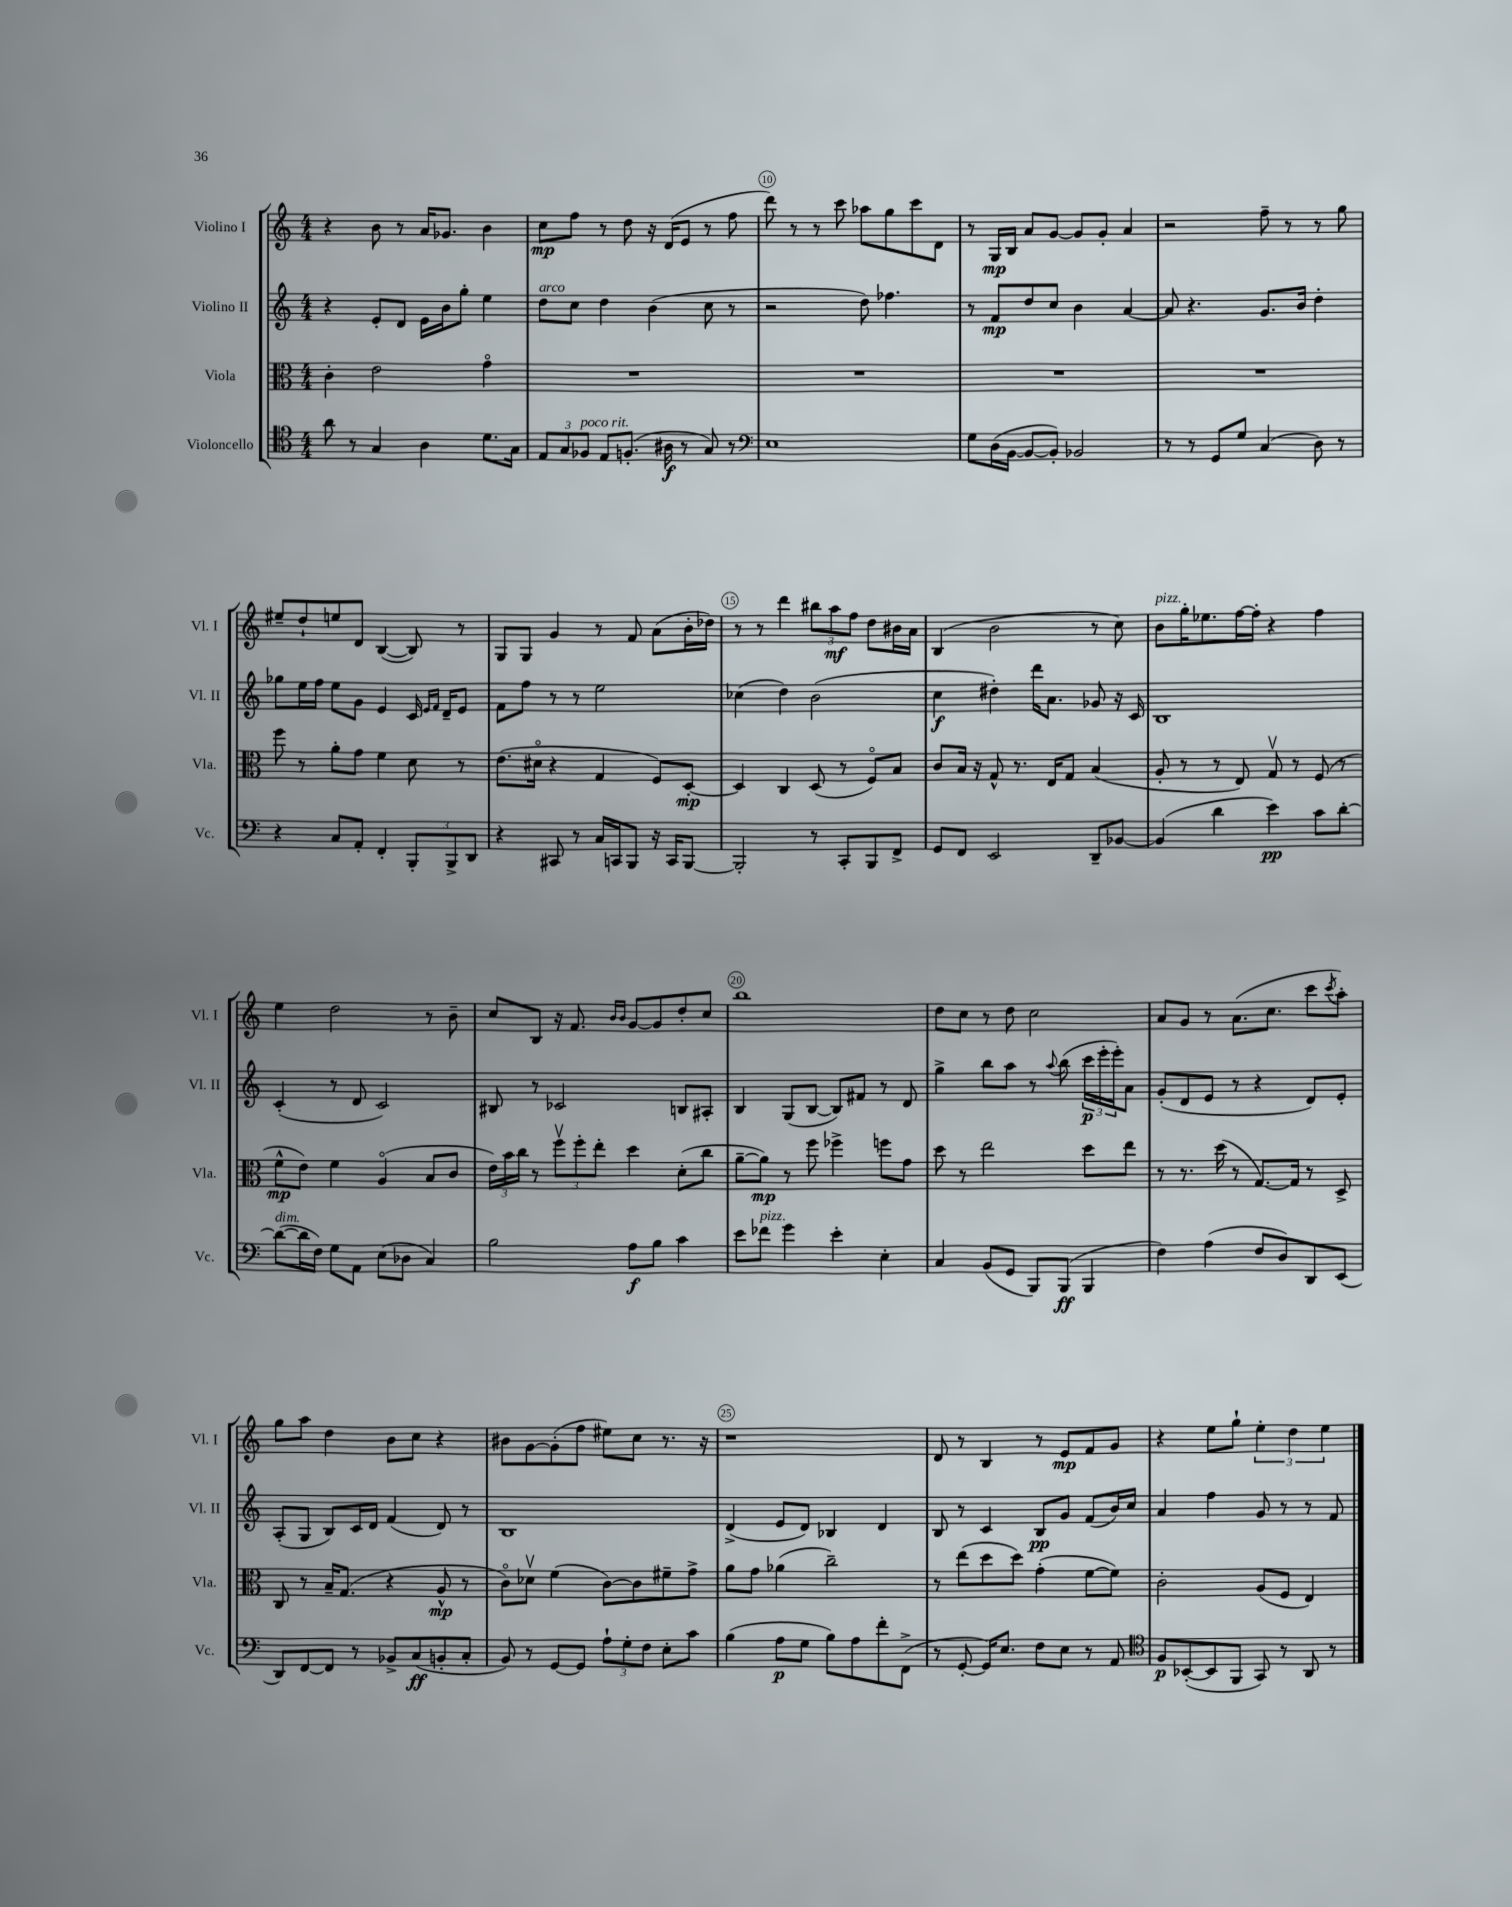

**kern	**dynam	**kern	**dynam	**kern	**dynam	**kern	**dynam
*part4	*part4	*part3	*part3	*part2	*part2	*part1	*part1
*staff4	*staff4	*staff3	*staff3	*staff2	*staff2	*staff1	*staff1
*I"Violoncello	*	*I"Viola	*	*I"Violino II	*	*I"Violino I	*
*I'Vc.	*	*I'Vla.	*	*I'Vl. II	*	*I'Vl. I	*
*clefC4	*	*clefC3	*	*clefG2	*	*clefG2	*
*k[]	*	*k[]	*	*k[]	*	*k[]	*
*M4/4	*	*M4/4	*	*M4/4	*	*M4/4	*
=8	=8	=8	=8	=8	=8	=8	=8
8a\	.	4c'\	.	4r	.	4r	.
8r	.	.	.	.	.	.	.
4G/	.	2e\	.	8e'/L	.	8b\	.
.	.	.	.	8d/J	.	8r	.
4A\	.	.	.	16e\LL	.	16a/KL	.
.	.	.	.	16b\J	.	8.g-X/J	.
.	.	.	.	8gg'\J	.	.	.
8.d\L	.	4g\	.	4ee\	.	4b\	.
16G\Jk	.	.	.	.	.	.	.
=9	=9	=9	=9	=9	=9	=9	=9
!	!	!	!	!LO:TX:a:i:t=arco	!	!	!
12E/L	.	1r	.	8dd\L	.	8cc\L	mp
12G/	.	.	.	.	.	.	.
.	.	.	.	8cc\J	.	8ff\J	.
!LO:TX:a:i:t=poco rit.	!	!	!	!	!	!	!
12F-X/J	.	.	.	.	.	.	.
8E/L	.	.	.	4dd\	.	8r	.
(8.Fn'/J	.	.	.	.	.	8dd\	.
.	.	.	.	(4b\	.	16r	.
16A#X\	f	.	.	.	.	(16d/KL	.
8r	.	.	.	.	.	8e/J	.
8G/)	.	.	.	8cc\	.	8r	.
8r	.	.	.	8r	.	8ff\	.
=10	=10	=10	=10	=10	=10	=10	=10
*clefF4	*	*	*	*	*	*	*
1E	.	1r	.	2r	.	8ddd\)	.
.	.	.	.	.	.	8r	.
.	.	.	.	.	.	8r	.
.	.	.	.	.	.	8ccc\	.
.	.	.	.	8dd\)	.	8aa-X\L	.
.	.	.	.	4.ff-X\	.	8gg\	.
.	.	.	.	.	.	8ccc\	.
.	.	.	.	.	.	8d\J	.
=11	=11	=11	=11	=11	=11	=11	=11
8G\L	.	1r	.	8r	.	8r	.
(16D\L	.	.	.	8f/L	mp	16G/LL	mp
[16BB\JJ	.	.	.	.	.	16B/JJ	.
8BB/L_	.	.	.	8dd/	.	8a/L	.
8BB'/J])	.	.	.	8cc/J	.	[8g/J	.
2BB-X/	.	.	.	4b\	.	8g/L]	.
.	.	.	.	.	.	8g'/J	.
.	.	.	.	[4a/	.	4a/	.
=12	=12	=12	=12	=12	=12	=12	=12
8r	.	1r	.	8a/]	.	2r	.
8r	.	.	.	4.r	.	.	.
8GG/L	.	.	.	.	.	.	.
8G/J	.	.	.	.	.	.	.
(4C/	.	.	.	8.g/L	.	8ff~\	.
.	.	.	.	.	.	8r	.
.	.	.	.	16b/Jk	.	.	.
8D\)	.	.	.	4dd'\	.	8r	.
8r	.	.	.	.	.	8gg\	.
!!LO:LB:g=z
=13	=13	=13	=13	=13	=13	=13	=13
4r	.	8ff\	.	8gg-X\L	.	8ee#X~/L	.
.	.	8r	.	16ee\L	.	8dd`/	.
.	.	.	.	16ff\JJ	.	.	.
8C/L	.	8a'\L	.	8ee\L	.	8een/	.
8AA'/J	.	8g\J	.	8g\J	.	8d/J	.
4FF'/	.	4f\	.	4e/	.	([4B/	.
12BBB'/L	.	8d\	.	16c/	.	8B/])	.
.	.	.	.	16qqe/LL	.	.	.
.	.	.	.	16qqf/JJ	.	.	.
.	.	.	.	16d~/KL	.	.	.
12BBB^/	.	.	.	.	.	.	.
.	.	8r	.	8e/J	.	8r	.
12DD/J	.	.	.	.	.	.	.
=14	=14	=14	=14	=14	=14	=14	=14
4r	.	(8.e\L	.	8f\L	.	8G/L	.
.	.	.	.	8ff\J	.	8G/J	.
.	.	16d#X\Jk	.	.	.	.	.
8CC#X/	.	4r	.	8r	.	4g/	.
8r	.	.	.	8r	.	.	.
16C/LL	.	4G/	.	2ee\	.	8r	.
16CCn/J	.	.	.	.	.	.	.
8BBB/J	.	.	.	.	.	8f/	.
16r	.	8F/L)	.	.	.	(8a\L	.
16CC/KL	.	.	.	.	.	.	.
[8BBB/J	.	[8D'/J	mp	.	.	16b'\L	.
.	.	.	.	.	.	16dd-X\JJ)	.
=15	=15	=15	=15	=15	=15	=15	=15
2BBB'/]	.	4D/]	.	(4cc-X\	.	8r	.
.	.	.	.	.	.	8r	.
.	.	4C/	.	4dd\)	.	4ddd\	.
8r	.	(8D/	.	(2b\	.	12bb#X\L	.
.	.	.	.	.	.	12aa\	mf
8CC'/L	.	8r	.	.	.	.	.
.	.	.	.	.	.	12ff\J	.
8BBB/	.	8F/L)	.	.	.	8dd\L	.
8FF^/J	.	8B/J	.	.	.	16b#X\L	.
.	.	.	.	.	.	16a\JJ	.
=16	=16	=16	=16	=16	=16	=16	=16
8GG/L	.	8c/L	.	4cc\	f	(4B/	.
8FF/J	.	16B/Jk	.	.	.	.	.
.	.	16r	.	.	.	.	.
2EE/	.	8G^^/	.	4dd#X'\)	.	2b\	.
.	.	8.r	.	.	.	.	.
.	.	.	.	16ddd\KL	.	.	.
.	.	16E/KL	.	8.a\J	.	.	.
.	.	8G/J	.	.	.	.	.
8DD~/L	.	(4B/	.	8g-X/	.	8r	.
[8BB-X/J	.	.	.	16r	.	8cc\)	.
.	.	.	.	16c/	.	.	.
=17	=17	=17	=17	=17	=17	=17	=17
!	!	!	!	!	!	!LO:TX:a:i:t=pizz.	!
(4BB-/]	.	8A'/	.	1B	.	8b\L	.
.	.	8r	.	.	.	16gg'\K	.
.	.	.	.	.	.	8.ee-X\	.
4d\	.	8r	.	.	.	.	.
.	.	8E/)	.	.	.	[16ff\L	.
.	.	.	.	.	.	16ff'\JJ]	.
4e\)	pp	8Gv/	.	.	.	4r	.
.	.	8r	.	.	.	.	.
8c\L	.	(8F/	.	.	.	4ff\	.
[8d'\J	.	8r	.	.	.	.	.
!!LO:LB:g=z
=18	=18	=18	=18	=18	=18	=18	=18
!LO:TX:a:i:t=dim.	!	!	!	!	!	!	!
(8d\L_	.	8f^^\L	mp	(4c'/	.	4ee\	.
16d\L]	.	8e\J)	.	.	.	.	.
16F\JJ)	.	.	.	.	.	.	.
8G\L	.	4f\	.	8r	.	2dd\	.
8AA\J	.	.	.	8d/	.	.	.
(8E\L	.	(4A/	.	2c/)	.	.	.
8D-X\J	.	.	.	.	.	.	.
4C/)	.	8B/L	.	.	.	8r	.
.	.	8c/J	.	.	.	8b~\	.
=19	=19	=19	=19	=19	=19	=19	=19
2B\	.	24e\LL)	.	8B#X/	.	8cc/L	.
.	.	24b\	.	.	.	.	.
.	.	24cc\JJ	.	.	.	.	.
.	.	8r	.	8r	.	8B/J	.
.	.	12ffv\L	.	2c-X/	.	16r	.
.	.	.	.	.	.	8.f/	.
.	.	12ff'\	.	.	.	.	.
.	.	12ee'\J	.	.	.	.	.
.	.	.	.	.	.	16qqb/LL	.
.	.	.	.	.	.	16qqb/JJ	.
8A\L	f	4dd\	.	.	.	[8g/L	.
8B\J	.	.	.	.	.	8g/]	.
4c\	.	(8d'\L	.	8Bn/L	.	8dd'/	.
.	.	8cc\J	.	8A#X'/J	.	8cc/J	.
=20	=20	=20	=20	=20	=20	=20	=20
8e\L	.	[8a~\L	.	4B/	.	1bb	.
!LO:TX:a:i:t=pizz.	!	!	!	!	!	!	!
8f-X\J	.	8a\J])	mp	.	.	.	.
4g\	.	8r	.	(8G/L	.	.	.
.	.	8ff\	.	[8B/J	.	.	.
4e'\	.	4ff-X^\	.	8B/L])	.	.	.
.	.	.	.	8f#X/J	.	.	.
4E'\	.	8ffn\L	.	8r	.	.	.
.	.	8g\J	.	8d/	.	.	.
=21	=21	=21	=21	=21	=21	=21	=21
4C/	.	8dd\	.	4gg^\	.	8dd\L	.
.	.	8r	.	.	.	8cc\J	.
(8BB/L	.	2ee\	.	8bb\L	.	8r	.
8GG/J	.	.	.	8aa\J	.	8dd\	.
8BBB/L)	.	.	.	8r	.	2cc\	.
.	.	.	.	8qqaa/	.	.	.
(8BBB/J	ff	.	.	(8bb\	.	.	.
4BBB/	.	8dd\L	.	24ccc\LL	p	.	.
.	.	.	.	24eee'\	.	.	.
.	.	.	.	24eee'\J)	.	.	.
.	.	8ee\J	.	8a\J	.	.	.
=22	=22	=22	=22	=22	=22	=22	=22
4F\)	.	8r	.	(8g'/L	.	8a/L	.
.	.	8.r	.	8d/	.	8g/J	.
(4A\	.	.	.	8e/J	.	8r	.
.	.	(16dd\	.	.	.	.	.
.	.	8r	.	8r	.	(8.a\L	.
8F/L	.	[8.G/L)	.	4r	.	.	.
.	.	.	.	.	.	8.cc\J	.
8D/)	.	.	.	.	.	.	.
.	.	16G/Jk]	.	.	.	.	.
8DD/	.	8r	.	8d/L)	.	8ccc\L	.
.	.	.	.	.	.	8qccc/	.
(8EE/J	.	8D^/	.	8e'/J	.	8aa'\J)	.
!!LO:LB:g=z
=23	=23	=23	=23	=23	=23	=23	=23
8DD/L)	.	8C/	.	(8A'/L	.	8gg\L	.
[8FF/	.	8r	.	8G/J	.	8aa\J	.
8FF/J]	.	16B~/KL	.	8B/L)	.	4dd\	.
.	.	(8.G/J	.	.	.	.	.
8r	.	.	.	16c/L	.	.	.
.	.	.	.	16d/JJ	.	.	.
8BB-X^/L	.	4r	.	(4f/	.	8b\L	.
(8C/	ff	.	.	.	.	8cc\J	.
8BBn'/	.	8A^^/	mp	8d/)	.	4r	.
8C'/J	.	8r	.	8r	.	.	.
=24	=24	=24	=24	=24	=24	=24	=24
8BB/)	.	8c\L)	.	1B	.	8b#X\L	.
8r	.	8d-Xv\J	.	.	.	[8g\	.
[8GG/L	.	(4f\	.	.	.	(8g'\]	.
8GG/J]	.	.	.	.	.	8ff\J	.
12A`\L	.	[8c\L)	.	.	.	8ee#X\L)	.
12G'\	.	.	.	.	.	.	.
.	.	8c\]	.	.	.	8cc\J	.
12F\J	.	.	.	.	.	.	.
8E'\L	.	8f#X~\	.	.	.	8.r	.
8c\J	.	8g^\J	.	.	.	.	.
.	.	.	.	.	.	16r	.
=25	=25	=25	=25	=25	=25	=25	=25
(4B\	.	8a\L	.	(4d^/	.	1r	.
.	.	8g\J	.	.	.	.	.
8A\L	p	(4a-X\	.	8e/L	.	.	.
8G\J	.	.	.	8d/J)	.	.	.
8B\L)	.	2cc~\)	.	4B-X/	.	.	.
8A\	.	.	.	.	.	.	.
8f'\	.	.	.	4d/	.	.	.
(8FF^\J	.	.	.	.	.	.	.
=26	=26	=26	=26	=26	=26	=26	=26
8r	.	8r	.	8B/	.	8d/	.
[8GG'/	.	(8ee\L	.	8r	.	8r	.
16GG/KL])	.	8dd\	.	4c/	.	4B/	.
8.E/J	.	.	.	.	.	.	.
.	.	8dd\J)	.	.	.	.	.
8F\L	.	(4g'\	.	8B/L	pp	8r	.
8E\J	.	.	.	8g/J	.	8e/L	mp
8r	.	[8f\L	.	(8f/L	.	8f/	.
8AA/	.	8f\J])	.	16b/L)	.	8g/J	.
.	.	.	.	16cc/JJ	.	.	.
=27	=27	=27	=27	=27	=27	=27	=27
*clefC4	*	*	*	*	*	*	*
8F/L	p	2c'\	.	4a/	.	4r	.
([8BB-X'/	.	.	.	.	.	.	.
8BB-/]	.	.	.	4ff\	.	8ee\L	.
8FF/J	.	.	.	.	.	8gg`\J	.
8GG/)	.	(8A/L	.	8g/	.	6ee'\	.
8r	.	8F/J	.	8r	.	.	.
.	.	.	.	.	.	6dd\	.
8AA/	.	4E/)	.	8r	.	.	.
.	.	.	.	.	.	6ee\	.
8r	.	.	.	8f/	.	.	.
==	==	==	==	==	==	==	==
*-	*-	*-	*-	*-	*-	*-	*-
